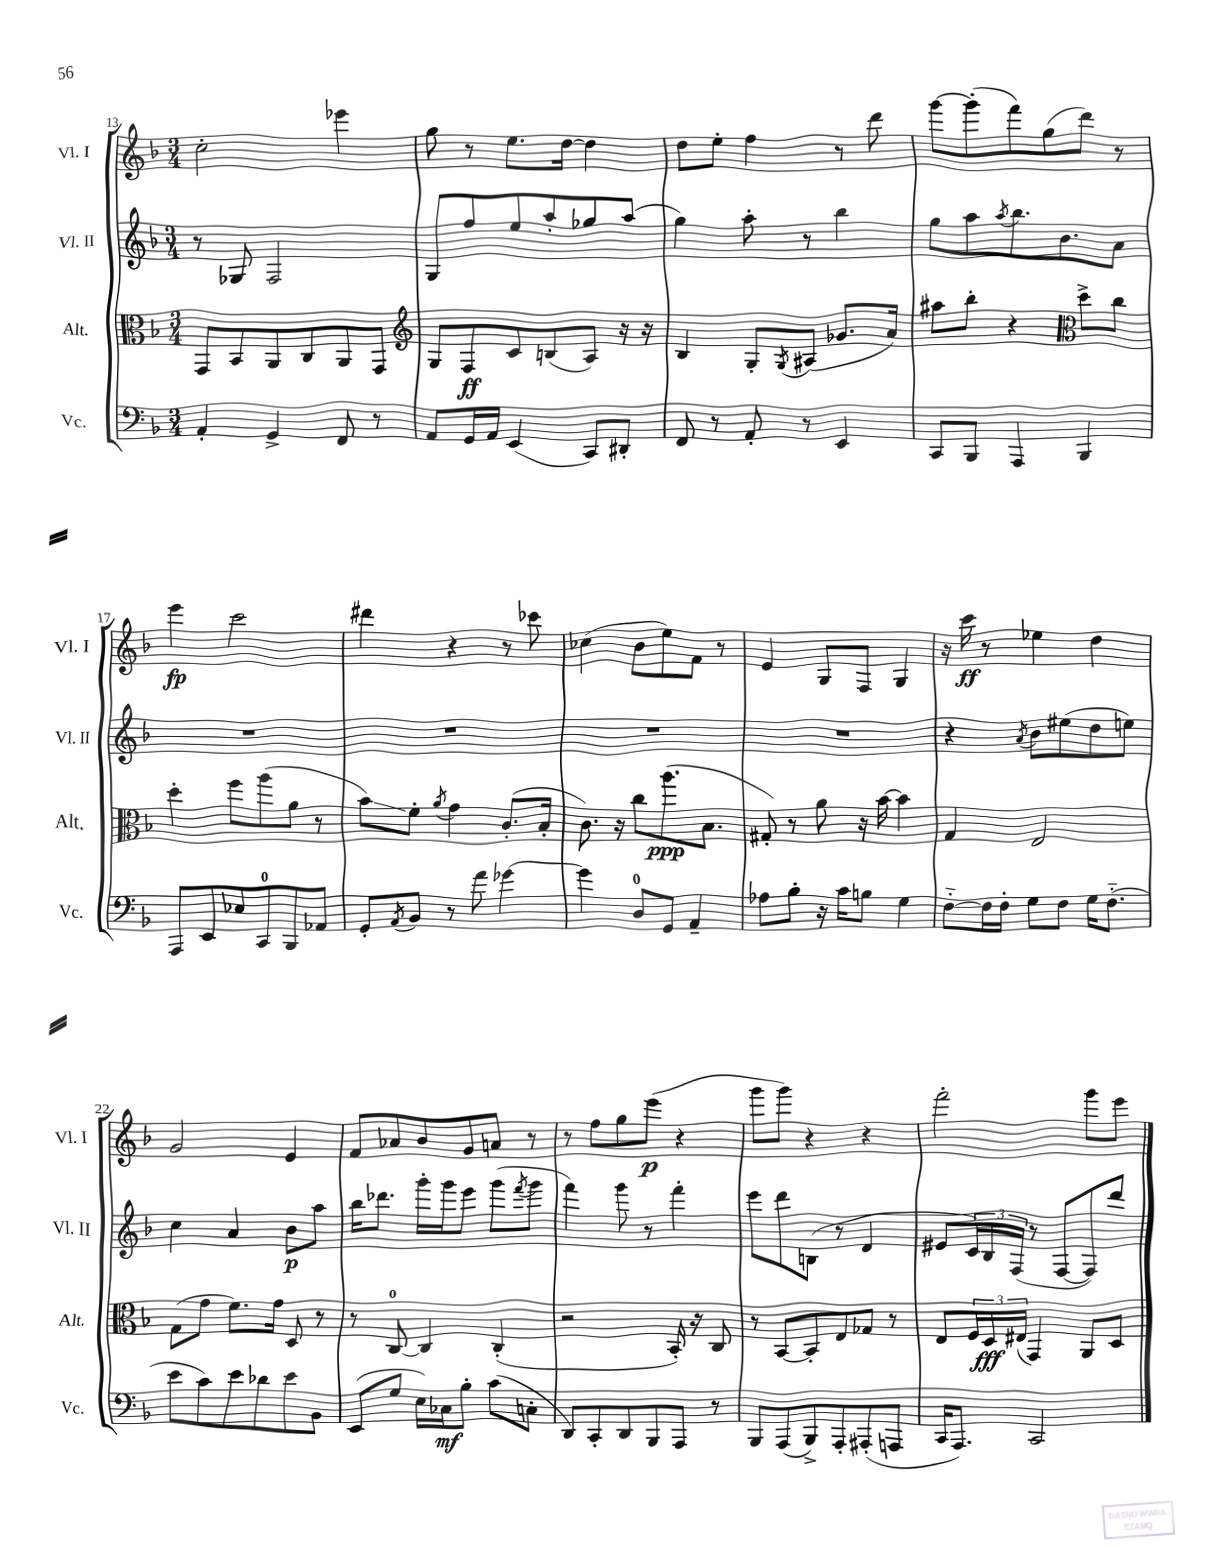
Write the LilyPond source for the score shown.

<<
\new StaffGroup <<
\new Staff = "s0" \with { instrumentName = "Vl. I" shortInstrumentName = "Vl. I" } {
    \clef treble \key f \major \numericTimeSignature \time 3/4
    c''2-. ees'''4 |
    g''8 r8 e''8. d''16~ d''4 |
    d''8 e''8-. f''4 r8 d'''8 |
    g'''8~ g'''8-.( f'''8) g''8( d'''8) r8 |
    e'''4\fp c'''2 |
    dis'''4 r4 r8 ces'''8 |
    ces''4( bes'8 e''8) f'8 r8 |
    e'4 g8 f8 g4 |
    r16 c'''16\ff r8 ees''4 d''4 |
    g'2 e'4 |
    f'8 aes'8 bes'8 g'8 a'8 r8 |
    r8 f''8 g''8 e'''8\p( r4 |
    g'''8 g'''8) r4 r4 |
    f'''2-. g'''8 e'''8 \bar "|." |
}
\new Staff = "s1" \with { instrumentName = "Vl. II" shortInstrumentName = "Vl. II" } {
    \clef treble \key f \major \numericTimeSignature \time 3/4
    r8 ges8 f2 |
    g8 f''8 e''8 a''8-. ges''8 a''8( |
    g''4) a''8-. r8 bes''4 |
    g''8 a''8 \acciaccatura { a''8 } bes''8. bes'8. a'8 |
    R2. |
    R2. |
    R2. |
    R2. |
    r4 \acciaccatura { a'8 } bes'8 eis''8( d''8 e''8) |
    c''4 a'4 bes'8\p a''8 |
    bes''16 des'''8. g'''16-. g'''16 e'''8 g'''8( \acciaccatura { f'''8 } g'''8 |
    f'''4) g'''8 r8 f'''4-. |
    e'''8 d'''8 b8( r8 d'4 |
    eis'8 \tuplet 3/2 { c'16) bes16 f16( } r8 f8~ f8) d'''8 \bar "|." |
}
\new Staff = "s2" \with { instrumentName = "Alt." shortInstrumentName = "Alt." } {
    \clef alto \key f \major \numericTimeSignature \time 3/4
    g,8 bes,8 a,8 c8 a,8 g,8 |
    \clef treble g8 f8\ff c'8 b8( a8) r16 r16 |
    bes4 g8-. \acciaccatura { g8 } ais8( ges'8. a'16) |
    ais''8 bes''8-. r4 \clef alto d''8-> c''8 |
    d''4-. f''8 a''8( a'8 r8 |
    bes'8\glissando) f'8-. \acciaccatura { a'8 } g'4 c'8.-.( bes16-. |
    c'8.) r16 c''8 a''8.\ppp( bes8. |
    gis8-.) r8 a'8 r16 bes'16~ bes'4 |
    g4 e2 |
    g8( g'8 f'8.) g'16 d8 r8 |
    r8 c8-0~ c4 c4-.( |
    r2 bes,16-.) r16 c8 |
    r8 bes,8~ bes,8-. e8 ges8 r8 |
    e8 \tuplet 3/2 { f16 d16\fff eis16( } g,4) a,8 d8 \bar "|." |
}
\new Staff = "s3" \with { instrumentName = "Vc." shortInstrumentName = "Vc." } {
    \clef bass \key f \major \numericTimeSignature \time 3/4
    a,4-. g,4-> f,8 r8 |
    a,8 g,16 a,16 e,4( c,8) dis,8-. |
    f,8 r8 a,8-. r8 e,4 |
    c,8 bes,,8 a,,4 bes,,4 |
    a,,8 e,8 ees8 c,8-0 bes,,8 aes,8 |
    g,8-. \acciaccatura { a,8 } bes,8 r8 a'8 ges'4~ |
    ges'4 d8-0 g,8 a,4-- |
    aes8 bes8-. r16 c'16 b8 g4 |
    f8~-_ f16 f16-. g8 f8 g16 f8.-_( |
    e'8 c'8) e'8 des'8 e'8 bes,8 |
    e,8( g8 e16) ces16\mf bes8-. c'8( c8-. |
    d,8) c,8-. d,8 bes,,8 a,,8 r8 |
    bes,,8 a,,8( bes,,8->) a,,8-. ais,,8-.( a,,8 |
    c,16 a,,8.) c,2 \bar "|." |
}
>>
>>
\layout { \context { \Score currentBarNumber = #13 } }
